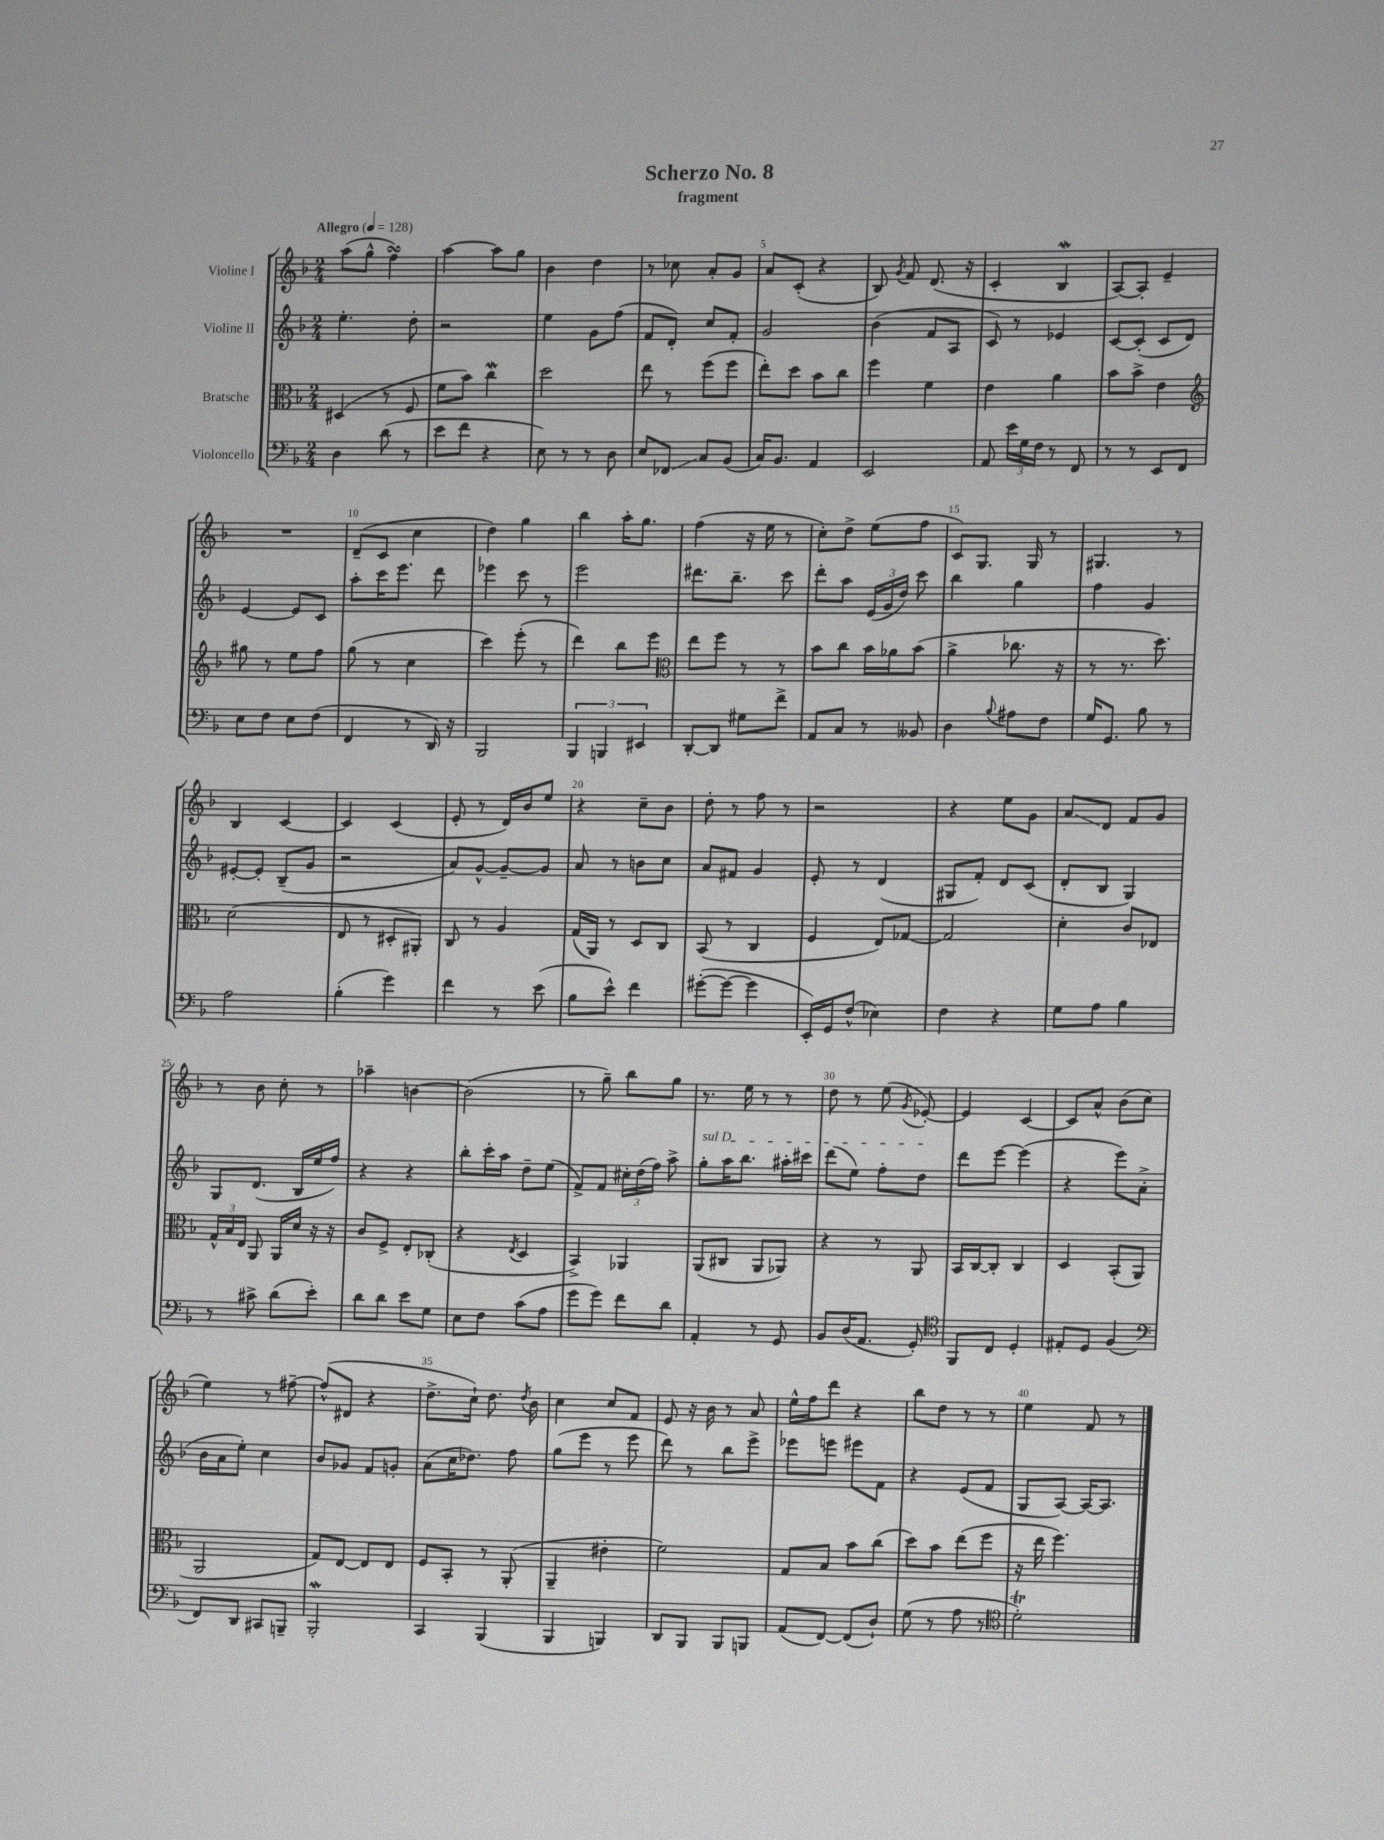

**kern	**kern	**kern	**kern
*staff4	*staff3	*staff2	*staff1
*clefF4	*clefC3	*clefG2	*clefG2
*k[b-]	*k[b-]	*k[b-]	*k[b-]
*M2/4	*M2/4	*M2/4	*M2/4
*MM128	*MM128	*MM128	*MM128
4D\	(4D#/	4.ee'\	(8aa\L
.	.	.	8gg^^\J
(8d\	8r	.	4ff\)
8r	8F/	8dd'\	.
=	=	=	=
8e\L	8f\L	2r	[4aa\
8f\J	8b-\J)	.	.
4r	4cc\	.	8aa\]L
.	.	.	8gg\J
=	=	=	=
8E\)	2dd\	4ee\	4b-\
8r	.	.	.
8r	.	8g\L	4dd\
8D\	.	(8ff\J	.
=	=	=	=
8E/L	8ee\	8f/L	8r
8FF-/J	8r	8d'/J)	8cc-\
8C/L	(8ff\L	8cc/L	8a'/L
(8BB-/J	8ff\J	8f'/J	8g/J
=	=	=	=
16C/LK)	8ee'\L)	2g/	8a/L
8.BB-/J	.	.	.
.	8dd\J	.	(8c'/J
4AA/	8b-\L	.	4r
.	8cc\J	.	.
=	=	=	=
2EE/	4ff\	(4b-\	8B-/)
.	.	.	8qg/
.	.	.	8f/
.	4f\	8f/L	(8.d/
.	.	8A/J	.
.	.	.	16r
=	=	=	=
8AA/	4e\	8c/)	4c'/
24e\LL	.	8r	.
24G\	.	.	.
24F\JJ	.	.	.
8r	4a\	4e-/	4B-/
8FF/	.	.	.
=	=	=	=
8r	8b-\L	[8c/L	[8A/L)
8r	8b-^\J	(8c'/]J	8A'/]J
8EE/L	4e\	8c/L	4e~/
8FF/J	.	8d/J)	.
=	=	=	=
*	*clefG2	*	*
8E\L	8gg#\	[4e/	2r
8F\J	8r	.	.
8E\L	8ee\L	8e/]L	.
(8F\J	8ff\J	8c/J	.
=	=	=	=
4FF/	(8gg\	8aa'\L	(8d~/L
.	8r	16ccc\K	8c/J
.	.	8.eee\J	.
8r	4cc\	.	4cc\
16DD/)	.	8ddd\	.
16r	.	.	.
=	=	=	=
2BBB-/	4ccc\)	4eee-\	4dd\)
.	(8eee'\	8ccc\	4gg\
.	8r	8r	.
=	=	=	=
6BBB-/	4ddd\)	2eee\	4bb-\
6BBB/	.	.	.
.	8bb-\L	.	16aa'\LK
.	.	.	8.gg\J
6EE#/	.	.	.
.	8eee\J	.	.
=	=	=	=
*	*clefC3	*	*
[8DD'/L	8ee\L	8.ddd#\L	(4ff\
8DD/]J	8ff\J	.	.
.	.	8.bb-~\J	.
8G#\L	8r	.	16r
.	.	.	16ee\
8f^\J	8r	8ccc\	8r
=	=	=	=
8AA/L	8b-\L	8ddd'\L	8cc'\L)
8C/J	8cc\J	8aa\J	8dd^\J
8r	16b-\LL	(24e/LL	(8ee\L
.	.	24g/	.
.	16a-\J	.	.
.	.	24dd/JJ)	.
8BB--/	(8b-\J	8ccc\	8ff\J
=	=	=	=
4D\	4a^\	4bb-\	8c/L)
.	.	.	8.G/J
8qqB-/	.	.	.
8A#\L	8.cc-\	4gg\	.
.	.	.	16G/
8F\J	.	.	8r
.	16r	.	.
=	=	=	=
16G/LK	8r	4ff\	4.G#/
8.GG/J	.	.	.
.	8.r	.	.
8B-\	.	4g/	.
.	8.dd\)	.	.
8r	.	.	8r
=	=	=	=
2A\	(2d\	[8e#'/L	4B-/
.	.	8e#'/]J	.
.	.	(8B-~/L	[4c/
.	.	8g/J	.
=	=	=	=
(4B-'\	8E/	2r	4c/]
.	8r	.	.
4g\)	8D#'/L	.	(4c/
.	8AA#'/J)	.	.
=	=	=	=
4f\	8C/	8a/L)	8e'/
.	8r	[8g^^/J	8r
8r	4A/	8g~/_L	16d/LL)
.	.	.	16b-/J
(8e\	.	8g/]J	8ee/J
=	=	=	=
8B-\L	(16G/LL	8a/	4r
.	16AA/JJ)	.	.
8e^^\J)	8r	8r	.
4f\	8D/L	8b\L	8cc~\L
.	8C/J	8cc\J	8b-\J
=	=	=	=
([8g#'\L	(8BB-/	8a/L	8dd'\
8g#\_J	8r	8f#/J	8r
4g#\]	4C/	4g/	8ff\
.	.	.	8r
=	=	=	=
16EE'/LL)	4F/	8e'/	2r
16GG/J	.	.	.
(8F^^/J	.	8r	.
4E-\)	8E/L)	(4d/	.
.	[8G-/J	.	.
=	=	=	=
4F\	2G-/]	8G#/L	4r
.	.	8f'/J)	.
4r	.	8d/L	8ee\L
.	.	(8c/J	8g\J
=	=	=	=
8G\L	4d'\	8d'/L	8a/L
8A\J	.	8B-/J	8d/J
4B-\	8c/L	4G/)	8f/L
.	8E-/J	.	8g/J
=	=	=	=
8r	24G^^/LL	8G/L	8r
.	24B-/	.	.
.	24E/JJ	.	.
8c#^\	8AA/	(8.d/J	8b-\
(8d\L	16AA/LL	.	8cc'\
.	16d/JJ	16B-/LL	.
8e'\J)	16r	16ee/	8r
.	16r	16ff/JJ)	.
=	=	=	=
8d\L	8c/L	4r	4aa-~\
8d\J	8F^/J	.	.
8e\L	8E'/L	4r	[4b\
8G\J	(8C-'/J	.	.
=	=	=	=
8E\L	4r	8bb-'\L	(2b\]
8F\J	.	16ccc'\L	.
.	.	16aa\JJ	.
.	8qE/	.	.
(8c\L	4D/	8dd~\L	.
8A\J	.	(8ee\J	.
=	=	=	=
8g\L	4BB-^/)	8f^/L)	8r
8g\J)	.	8f/J	8gg~\)
8f\L	4AA-/	24cc#'\LL	8bb-\L
.	.	(24dd\	.
.	.	24ff\JJ)	.
8d\J	.	8aa^\	8gg\J
=	=	=	=
4AA'/	(8AA/L	8gg'\L	8.r
.	8C#/J	16aa\K	.
.	.	8.bb-\J	16ee\
8r	8AA/L	.	8r
8GG/	8AA-/J)	16aa#'\LL	8r
.	.	16ccc#\JJ	.
=	=	=	=
8BB-/L	4r	(8ddd\L	8dd\
(16D/K	.	8ee\J)	8r
8.AA/J	.	.	.
.	8r	8ff'\L	(8ee\
.	.	.	8qg/
8GG'/)	8AA/	8dd\J	[8e-'/)
=	=	=	=
*clefC4	*	*	*
8FF/L	16BB-/LL	8ddd\L	4e-/]
.	[16C/J	.	.
8C/J	8C'/]J	[8eee\J	.
4D'/	4C/	(4eee\]	[4c/
=	=	=	=
8E#'/L	4D/	4r	8c/]L
8D/J	.	.	8a^^/J
(4F/	(8BB-'/L	8eee\L)	(8b-\L
.	8AA/J	(8a^\J	8cc\J
=	=	=	=
*clefF4	*	*	*
8FF/L)	2AA/	16b-\LL	4ee\)
.	.	16a\J	.
8DD/J	.	8ee'\J)	.
8CC#/L	.	4cc\	8r
8BBB~/J	.	.	[8ff#~\
=	=	=	=
2BBB-'/	8G/L)	8b-/L	(8ff#^^/]L
.	[8E/J	8g-/J	8d#/J
.	8E/]L	8f/L	4r
.	8E/J	8g'/J	.
=	=	=	=
4CC/	8F/L	(8a\L	8.dd^\L
.	8BB-'/J	16cc\K	.
.	.	8.dd-\J)	16cc`\Jk)
(4BBB-/	8r	.	8.dd\
.	(8AA'/	8ff\	.
.	.	.	8qdd/
.	.	.	16b-\
=	=	=	=
4BBB-/	4AA~/	(8gg\L	4cc\
.	.	8eee\J	.
4BBB/)	4e#'\	8r	8cc/L
.	.	8eee\	8f/J
=	=	=	=
8DD/L	2f\)	8ddd\)	8e/
8BBB-/J	.	8r	16r
.	.	.	16b-\
8BBB-/L	.	8bb-\L	8r
8BBB/J	.	8eee^\J	8a/
=	=	=	=
(8AA/L	8G/L	8eee-\L	16ee^^\LL
.	.	.	16ff\J
[8FF/J)	8B-/J	8eee\J	8ddd\J
(8FF/]L	8b-\L	8eee#\L	4r
8D`/J)	(8cc\J	8f\J	.
=	=	=	=
(8G\	8dd\L)	4r	8bb-\L
8r	8b-\J	.	8dd\J
8A\	(8ee\L	(8e/L	8r
8r	8ff\J	8f/J	8r
=	=	=	=
*clefC4	*	*	*
2d'\)	16r	8G/L	4ee\
.	16ee\	.	.
.	4.ff\)	[8A/J)	.
.	.	16A/_LK	8f/
.	.	8.A/]J	.
.	.	.	8r
==	==	==	==
*-	*-	*-	*-
